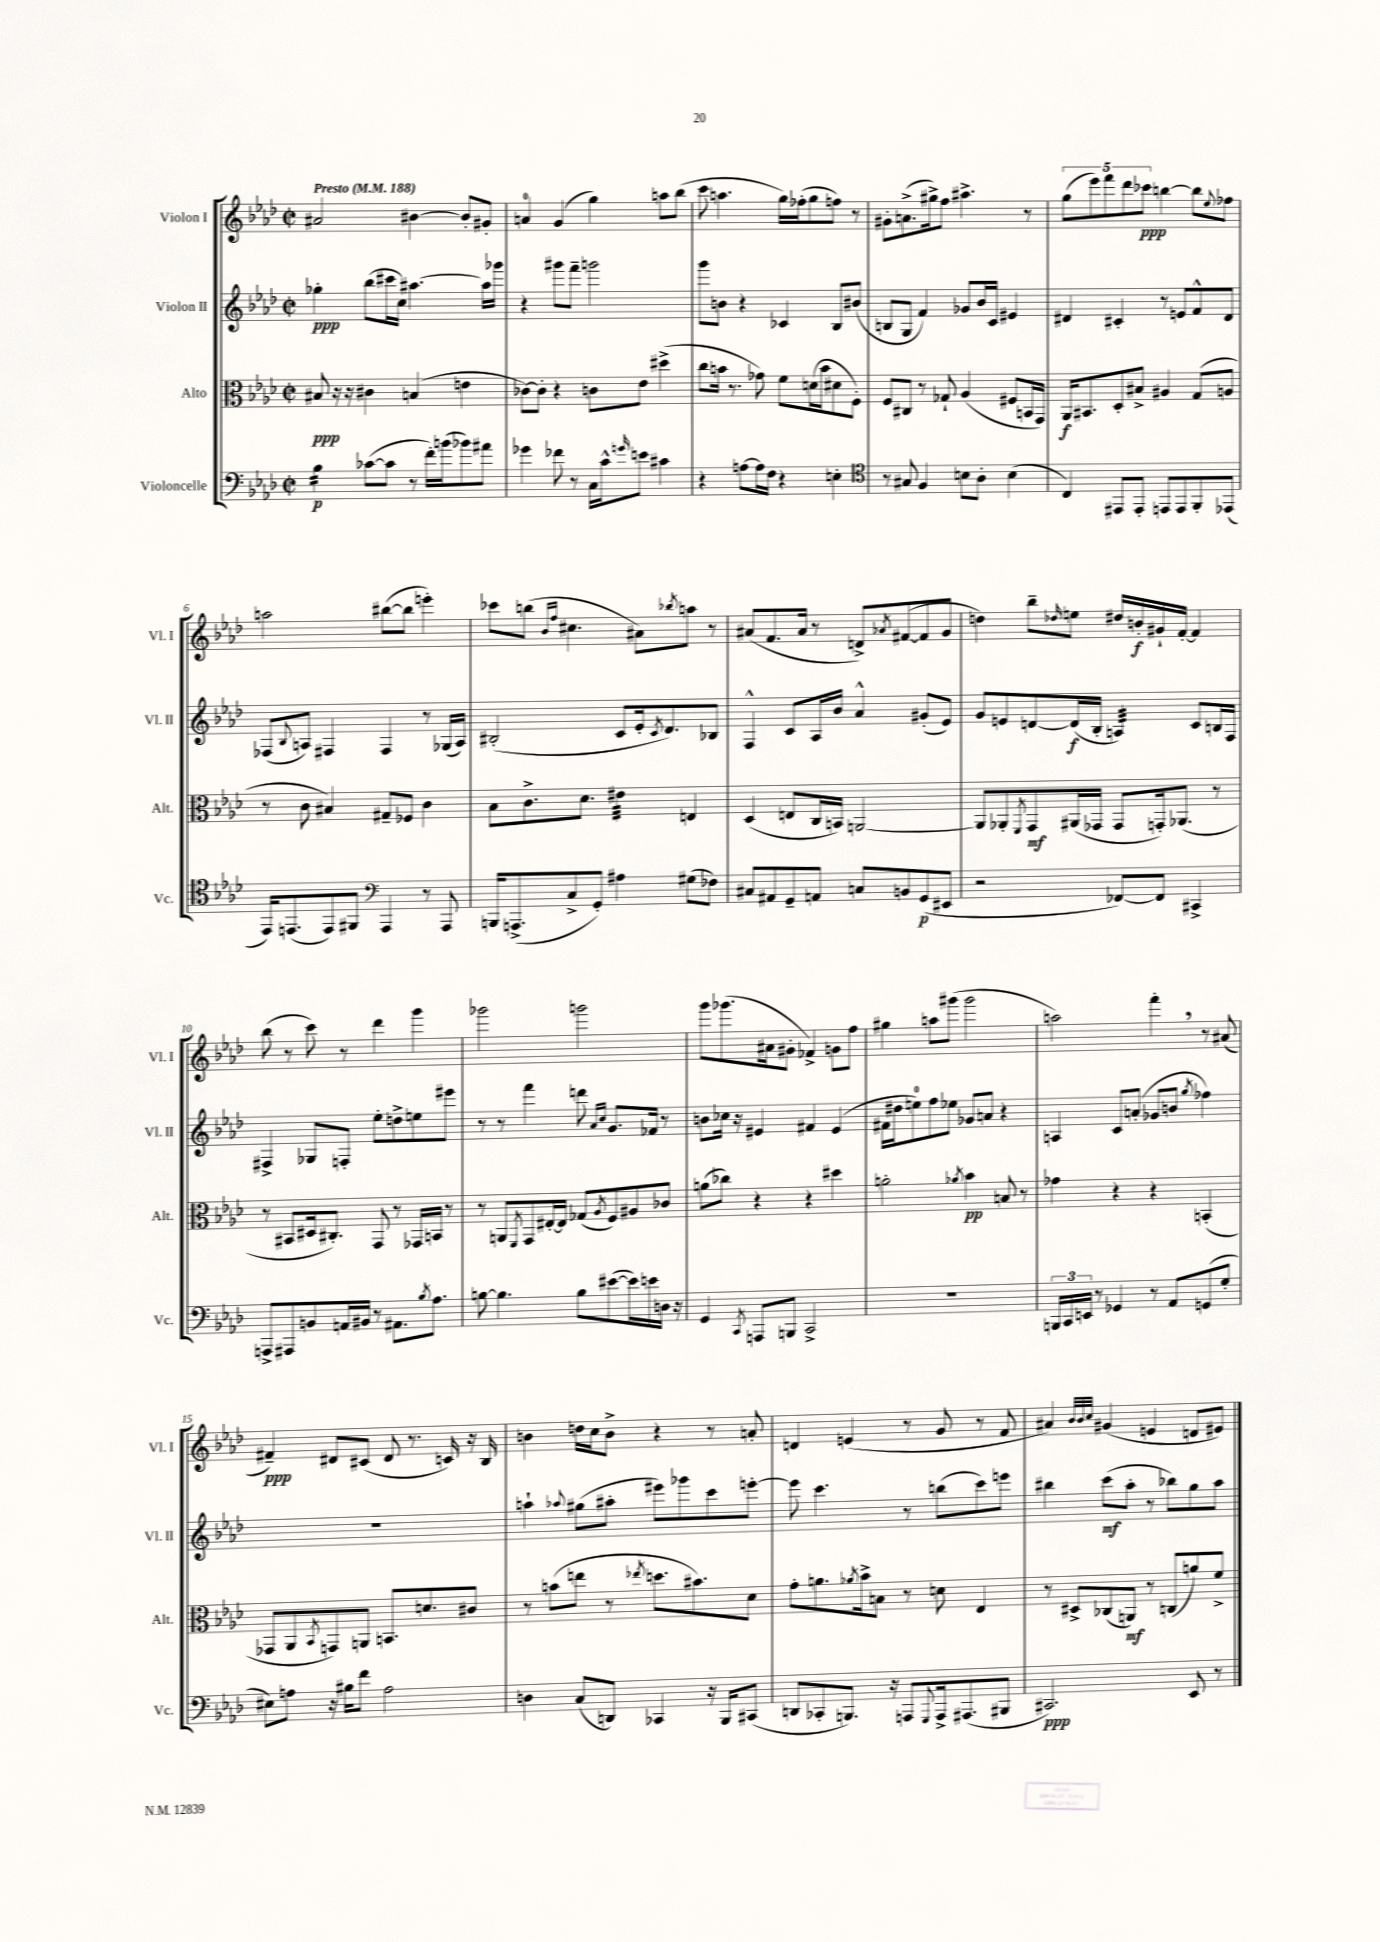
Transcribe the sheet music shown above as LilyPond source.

<<
\new StaffGroup <<
\new Staff = "s0" \with { instrumentName = "Violon I" shortInstrumentName = "Vl. I" } {
    \clef treble \key aes \major \defaultTimeSignature \time 2/2 \tempo "Presto" 4 = 188
    ais'2 bis'4~ bis'8-. gis'8-. |
    a'4-0 g'4( g''4) a''8 bes''8( |
    c'''8 a''4. g''16) fes''16-.( g''8 f''8) r8 |
    gis'8-. a'8.->( gis''16->) f''8 ais''4.-> r8 |
    \tuplet 5/4 { g''8( ees'''8) f'''8 des'''8 ces'''8\ppp } b''4~ b''8 \appoggiatura { ees''8 } fes''8 |
    a''2 bis''8~( bis''8 e'''4-.) |
    ces'''8 b''8( \grace { bes'16 f''16 } cis''4. ais'8) \acciaccatura { bes''8 } a''8 r8 |
    ais'8( f'8. ais'16 r8 d'8->) \acciaccatura { aes'8 } fis'8~( fis'8 g'8 |
    d''4) bes''8-- \grace { des''16 } e''8 dis''16 b'16-.\f gis'16-! f'16~-. f'4 |
    bes''8( r8 c'''8) r8 des'''4 g'''4 |
    ges'''2 g'''2 |
    g'''8 ges'''8.( ais'16 gis'8-. fes'4->) g'8 f''8 |
    gis''4 a''8 gis'''8( gis'''2 |
    a''2) f'''4-. \breathe r8 ais'8( |
    fis'4--\ppp) dis'8 cis'8( dis'8 r8. c'16) r16 bes16 |
    b'4 d''16 c''16 b'8-> r4 r8 a'8-. |
    d'4 e'4( r8 g'8 r8 f'8 |
    ais'4) \grace { bes'32 bes'32 c''32 } gis'4( e'4 d'8 eis'8) \bar "|." |
}
\new Staff = "s1" \with { instrumentName = "Violon II" shortInstrumentName = "Vl. II" } {
    \clef treble \key aes \major \defaultTimeSignature \time 2/2
    ges''4-.\ppp bes''8( cis'''16 c''16) ais''4.~ ais''16 ges'''16 |
    r4 gis'''8 f'''8-- g'''2 |
    g'''8 b'8 r4 ces'4 bes8 bis'8( |
    b8 g8 f'4) ges'8 bes'16 c'16 eis'4 |
    dis'4 cis'4-. r8 e'8 f'8-^ dis'8 |
    fes8( \appoggiatura { bes8 } a8) fis4 fis4 r8 ges16( a16) |
    bis2-.( c'8 ees'16-. \acciaccatura { c'8 } des'8.) bes8 |
    f4-^ c'8 aes16 bes'16 aes'4-^ gis'8-.( ees'8) |
    g'8 e'8 d'8~ d'16\f( bes16-. a4:32) c'8 b16 f16 |
    fis4-> ges8 f8-. ees''8-. d''8-> e''8 eis'''8 |
    r8 r8 f'''4 d'''8 \grace { aes'16 c''16 } g'8. fes'16 r8 |
    b'8 ces''16 r16 eis'4 fis'4 eis'4( |
    fis'16 dis''16 e''8-0) f''8 ees''8 ges'8 a'8 r4 |
    a4 c'8 a'8-.( ges'8 b'8 \acciaccatura { g''8 } fes''4) |
    R1 |
    a''4-! \appoggiatura { aes''8 } gis''8( ais''8-. eis'''8) ges'''8 c'''8 e'''8~-. |
    e'''8 c'''4. r8 b''8( c'''8) e'''8 |
    bis''4 c'''8\mf( aes''8-. r8 bes''8) g''8 aes''8 \bar "|." |
}
\new Staff = "s2" \with { instrumentName = "Alto" shortInstrumentName = "Alt." } {
    \clef alto \key aes \major \defaultTimeSignature \time 2/2
    bis8\ppp r16 r16 cis'4 b4( e'4 |
    ces'8~) ces'8-. r4 c'8 ees'8 dis''4->( |
    c''8 b'16 r8. ges'8) f'8 d'16( b'16 dis'8 f8-.) |
    f8 cis8 r8 ges8-! aes4( fis8 b,16 g,16) |
    aes,16\f bis,8. des8-. bis8-> ais4 g8( a8 |
    r8 c'8 bis4) gis8-- fes8 c'4 |
    bes8 c'8.-> des'8. eis'4:32 e4 |
    des4( e8 c16 b,16) a,2~ |
    a,8 aes,8-. \acciaccatura { f,8 } g,8\mf ais,16( ges,16 ges,8 g,16-.) aes,8.( r8 |
    r8 bis,8 dis16 cis8.-.) g,8 r8 ges,16 b,16 r8 |
    r8 a,8 \acciaccatura { f,8 } g,8 eis16~-. eis16 ges8( \acciaccatura { aes8 } f8) ais8 ces'8 |
    a'8( ces''8) r4 r4 dis''4 |
    a'2-. \acciaccatura { aes'8 } bes'4\pp b8 r8 |
    ges'4 r4 r4 b,4-.( |
    ges,8 aes,8 \acciaccatura { bes,8 } g,8) a,8 b,8. d'8. cis'8 |
    r8 b'8( e''8 r8 \acciaccatura { ees''8 } d''8. bis'8.) des'8 |
    g'8-. a'8. \acciaccatura { aes'8 } bes'16-> b8 r8 d'8 ees4 |
    r8 dis8-> ces8( a,8\mf) r8 c8( a'8) f'8-> \bar "|." |
}
\new Staff = "s3" \with { instrumentName = "Violoncelle" shortInstrumentName = "Vc." } {
    \clef bass \key aes \major \defaultTimeSignature \time 2/2
    bes4:16\p ces'8~( ces'8 r8 f'16-.) b'16( bes'8) ais'8 |
    ges'4 fes'8 r8 c16 c'16-^ \grace { g'16 } e'8 cis'4 |
    r4 a8~ a16 f16 r4 e4-. |
    \clef tenor r8 gis8 f4 b8 aes8-. b4( |
    c4) eis,8 eis,8-. e,8 e,8 f,8-. ees,8( |
    ees,16) e,8.( e,8) fis,8 \clef bass aes,,4 r8 aes,,8 |
    b,,16 a,,8.->( c8-> g,8-.) ais4 gis8( fes8) |
    cis8 ais,8 g,8-- a,8 c8 b,8 g,8\p( eis,8 |
    r2 fes,8~) fes,8 cis,4-> |
    a,,8-> ais,,8 b,8 a,16 bis,16 r8 ais,8. \acciaccatura { bes8 } aes8. |
    b8~ b4. b8 eis'8~( eis'16) e'16 d16 r16 |
    g,4 \acciaccatura { c,8 } a,,8 b,,8 c,2-> |
    R1 |
    \tuplet 3/2 { b,,16 c,16 e,16 } r8 ges,4 r8 aes,8 g,8( g8-. |
    eis8) a8 r16 bis16 f'8 a2 |
    d4 c8( d,8) ces,4 r16 bes,,16 cis,8( |
    d,8 ces,8-. b,,8.) r16 a,,8 \appoggiatura { g,,8 } a,,16-> ais,,8.( bis,,8 |
    cis,2.\ppp) ees,8 r8 \bar "|." |
}
>>
>>
